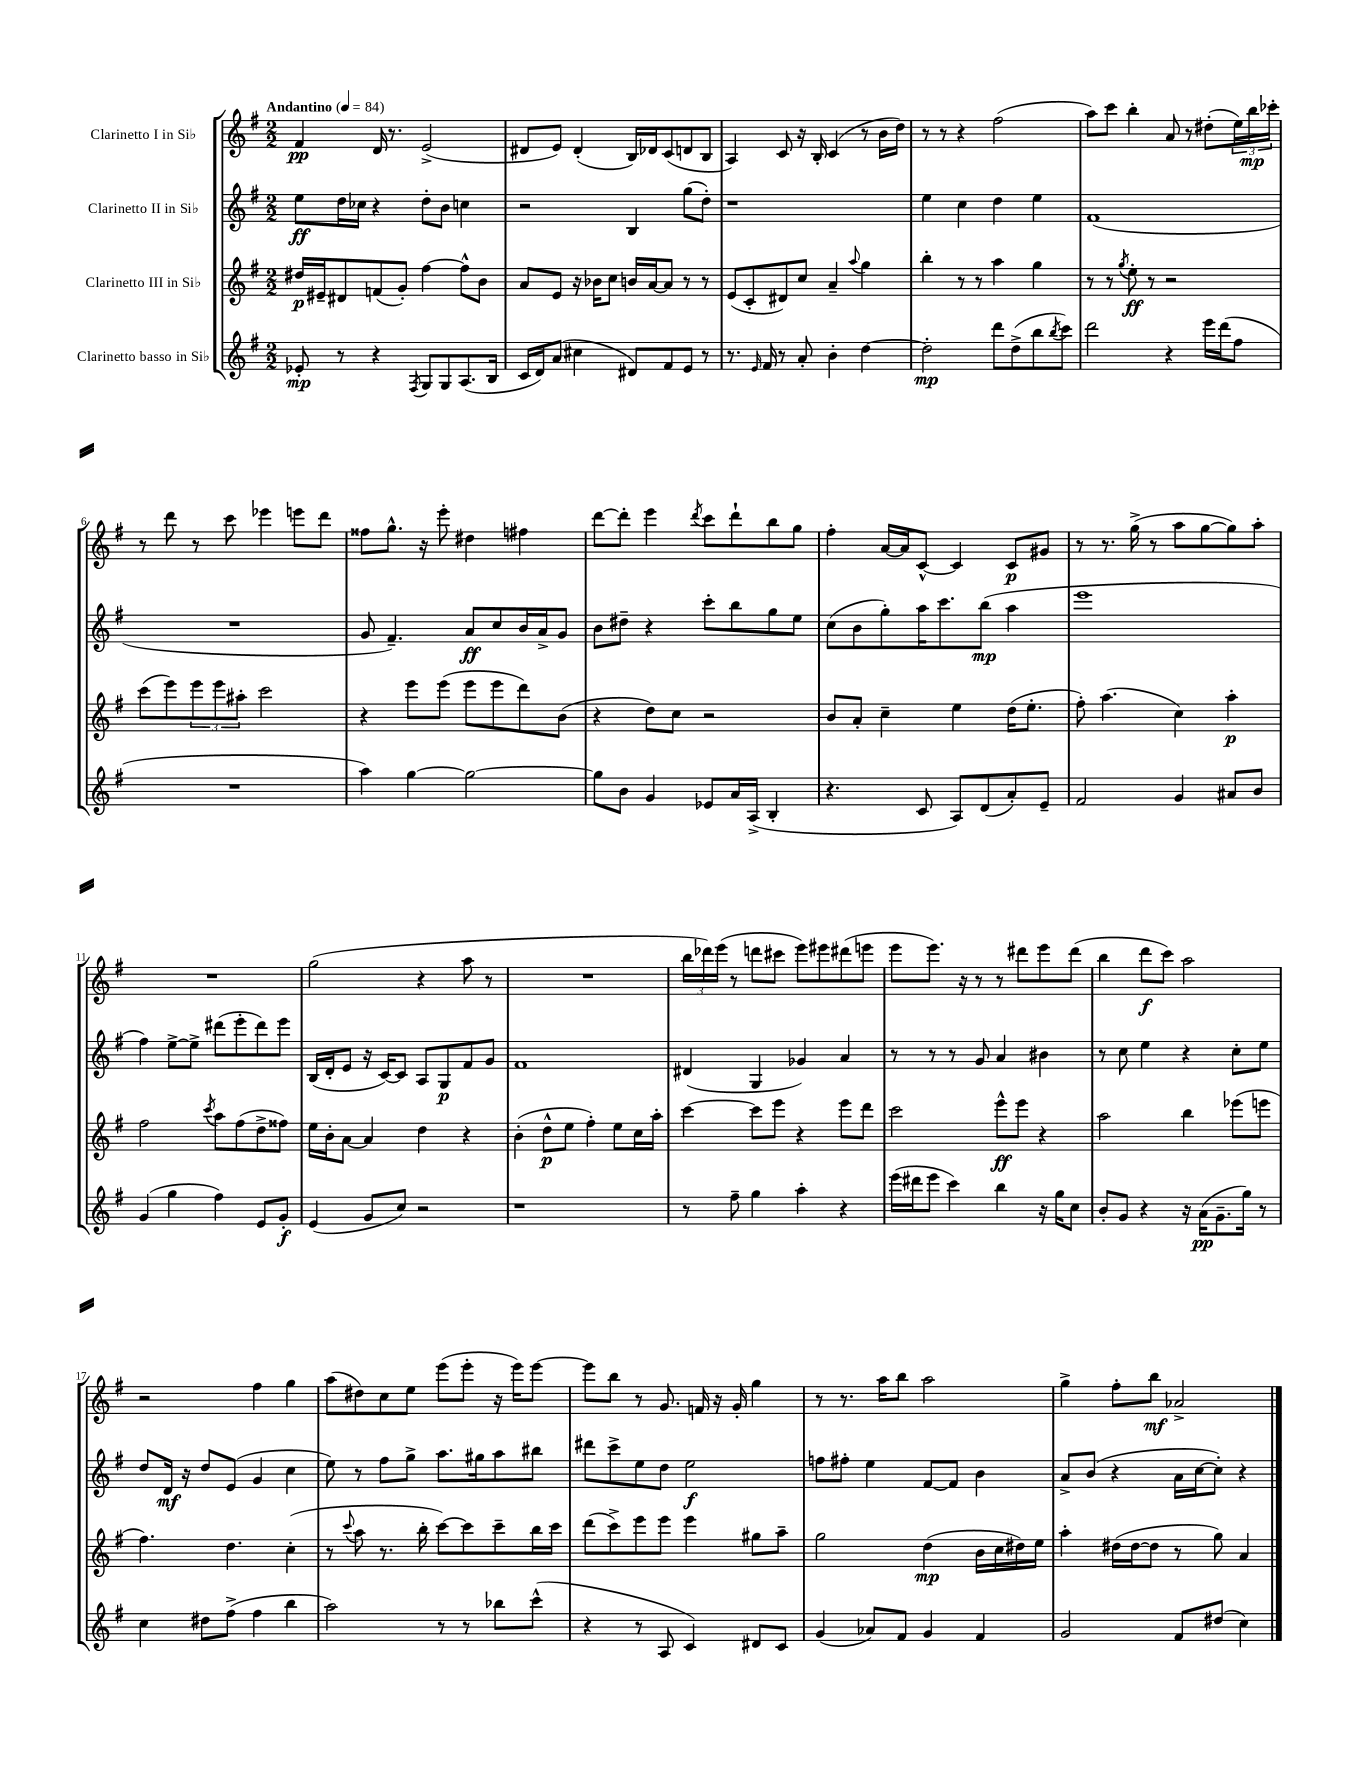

**kern	**dynam	**kern	**dynam	**kern	**dynam	**kern	**dynam
*part4	*part4	*part3	*part3	*part2	*part2	*part1	*part1
*staff4	*staff4	*staff3	*staff3	*staff2	*staff2	*staff1	*staff1
*I"Clarinetto basso in Si♭	*	*I"Clarinetto III in Si♭	*	*I"Clarinetto II in Si♭	*	*I"Clarinetto I in Si♭	*
*clefG2	*	*clefG2	*	*clefG2	*	*clefG2	*
*k[f#]	*	*k[f#]	*	*k[f#]	*	*k[f#]	*
*M2/2	*	*M2/2	*	*M2/2	*	*M2/2	*
*MM84	*	*MM84	*	*MM84	*	*MM84	*
=1	=1	=1	=1	=1	=1	=1	=1
!	!	!	!	!	!	!LO:TX:a:B:t=Andantino	!
8e-X'/	mp	16dd#X/LL	p	8ee\L	ff	4f#/	pp
.	.	16e#X~/J	.	.	.	.	.
8r	.	8d#X/	.	16dd\L	.	.	.
.	.	.	.	16cc-X\JJ	.	.	.
4r	.	(8fn/	.	4r	.	16d/	.
.	.	.	.	.	.	8.r	.
.	.	8g'/J)	.	.	.	.	.
8qF#/	.	.	.	.	.	.	.
8G/L	.	[4ff#\	.	8dd'\L	.	(2e^/	.
8G/	.	.	.	8b\J	.	.	.
(8.A/	.	8ff#^^\L]	.	4ccn\	.	.	.
.	.	8b\J	.	.	.	.	.
16B/Jk	.	.	.	.	.	.	.
=2	=2	=2	=2	=2	=2	=2	=2
16c/LL	.	8a/L	.	2r	.	8d#X/L	.
16d/J)	.	.	.	.	.	.	.
(8a/J	.	8e/J	.	.	.	8e/J)	.
4cc#X\	.	16r	.	.	.	(4d#'/	.
.	.	16b-X\KL	.	.	.	.	.
.	.	8cc\J	.	.	.	.	.
8d#X/L)	.	16bn/LL	.	4B/	.	16B/LL)	.
.	.	[16a/J	.	.	.	16d-X/J	.
8f#/	.	8a/J]	.	.	.	(8c/	.
8e/J	.	8r	.	(8gg\L	.	8dn/	.
8r	.	8r	.	8dd'\J)	.	8B/J	.
=3	=3	=3	=3	=3	=3	=3	=3
8.r	.	(8e/L	.	1r	.	4A/)	.
.	.	8c'/	.	.	.	.	.
16qqe/	.	.	.	.	.	.	.
16f#/	.	.	.	.	.	.	.
8r	.	8d#X/)	.	.	.	8c/	.
8a'/	.	8cc/J	.	.	.	16r	.
.	.	.	.	.	.	16B'/	.
4b'\	.	4a~/	.	.	.	(4c/	.
.	.	8qqaa/	.	.	.	.	.
[4dd\	.	4gg\	.	.	.	8r	.
.	.	.	.	.	.	16b\LL	.
.	.	.	.	.	.	16dd\JJ)	.
=4	=4	=4	=4	=4	=4	=4	=4
2dd'\]	mp	4bb'\	.	4ee\	.	8r	.
.	.	.	.	.	.	8r	.
.	.	8r	.	4cc\	.	4r	.
.	.	8r	.	.	.	.	.
8ddd\L	.	4aa\	.	4dd\	.	(2ff#\	.
(8dd^\	.	.	.	.	.	.	.
8bb\	.	4gg\	.	4ee\	.	.	.
8qbb/	.	.	.	.	.	.	.
8ccc\J)	.	.	.	.	.	.	.
=5	=5	=5	=5	=5	=5	=5	=5
2ddd\	.	8r	.	(1f#	.	8aa\L)	.
.	.	8r	.	.	.	8ccc\J	.
.	.	8qgg/	.	.	.	.	.
.	.	8ee'\	ff	.	.	4bb'\	.
.	.	8r	.	.	.	.	.
4r	.	2r	.	.	.	8a/	.
.	.	.	.	.	.	8r	.
16eee\LL	.	.	.	.	.	(8dd#X'\L	.
(16ddd\J	.	.	.	.	.	.	.
8ff#\J	.	.	.	.	.	24ee\L)	.
.	.	.	.	.	.	24bb\	mp
.	.	.	.	.	.	24ccc-X'\JJ	.
!!LO:LB:g=z
=6	=6	=6	=6	=6	=6	=6	=6
1r	.	(8ccc\L	.	1r	.	8r	.
.	.	8eee\)	.	.	.	8ddd\	.
.	.	12eee\	.	.	.	8r	.
.	.	12eee\	.	.	.	.	.
.	.	.	.	.	.	8ccc\	.
.	.	12aa#X'\J	.	.	.	.	.
.	.	2ccc\	.	.	.	4eee-X\	.
.	.	.	.	.	.	8eeen\L	.
.	.	.	.	.	.	8ddd\J	.
=7	=7	=7	=7	=7	=7	=7	=7
4aa\)	.	4r	.	8g/	.	8ff##X\L	.
.	.	.	.	4.f#~/)	.	8.gg^^\J	.
[4gg\	.	8eee\L	.	.	.	.	.
.	.	.	.	.	.	16r	.
.	.	(8eee\J	.	.	.	8eee'\	.
2gg\_	.	8eee\L	.	8a/L	ff	4dd#X\	.
.	.	8eee\	.	8cc/	.	.	.
.	.	8ddd\)	.	16b/L	.	4ff#X\	.
.	.	.	.	16a^/J	.	.	.
.	.	(8b\J	.	8g/J	.	.	.
=8	=8	=8	=8	=8	=8	=8	=8
8gg\L]	.	4r	.	8b\L	.	[8ddd\L	.
8b\J	.	.	.	8dd#X~\J	.	8ddd'\J]	.
4g/	.	8dd\L)	.	4r	.	4eee\	.
.	.	8cc\J	.	.	.	.	.
.	.	.	.	.	.	8qddd/	.
8e-X/L	.	2r	.	8ccc'\L	.	8ccc\L	.
16a/L	.	.	.	8bb\	.	8ddd`\	.
(16A^/JJ	.	.	.	.	.	.	.
4B'/	.	.	.	8gg\	.	8bb\	.
.	.	.	.	8ee\J	.	8gg\J	.
=9	=9	=9	=9	=9	=9	=9	=9
4.r	.	8b/L	.	(8cc\L	.	4ff#'\	.
.	.	8a'/J	.	8b\	.	.	.
.	.	4cc~\	.	8gg'\)	.	[16a/LL	.
.	.	.	.	.	.	16a/J]	.
8c/	.	.	.	16aa\K	.	[8c^^/J	.
.	.	.	.	8.ccc\	.	.	.
8A/L)	.	4ee\	.	.	.	4c/]	.
(8d/	.	.	.	(8bb\J	mp	.	.
8a'/)	.	(16dd\KL	.	4aa\	.	8c/L	p
.	.	8.ee'\J	.	.	.	.	.
8e~/J	.	.	.	.	.	8g#X/J	.
=10	=10	=10	=10	=10	=10	=10	=10
2f#/	.	8ff#'\)	.	1eee	.	8r	.
.	.	(4.aa\	.	.	.	8.r	.
.	.	.	.	.	.	(16gg^\	.
.	.	.	.	.	.	8r	.
4g/	.	4cc\)	.	.	.	8aa\L	.
.	.	.	.	.	.	[8gg\	.
8a#X/L	.	4aa'\	p	.	.	8gg\])	.
8b/J	.	.	.	.	.	8aa'\J	.
!!LO:LB:g=z
=11	=11	=11	=11	=11	=11	=11	=11
(4g/	.	2ff#\	.	4ff#\)	.	1r	.
4gg\	.	.	.	[8ee^\L	.	.	.
.	.	.	.	8ee^\J]	.	.	.
.	.	8qccc/	.	.	.	.	.
4ff#\)	.	8aa\L	.	(8ddd#X\L	.	.	.
.	.	(8ff#\	.	8eee'\	.	.	.
8e/L	.	8dd^\	.	8ddd#\)	.	.	.
8g'/J	f	8ff##X\J)	.	8eee\J	.	.	.
=12	=12	=12	=12	=12	=12	=12	=12
(4e/	.	16ee\LL	.	(16B/LL	.	(2gg\	.
.	.	16b'\J	.	16d'/J	.	.	.
.	.	[8a\J	.	8e/J	.	.	.
8g/L	.	4a/]	.	16r	.	.	.
.	.	.	.	[16c/KL)	.	.	.
8cc/J)	.	.	.	8c/J]	.	.	.
2r	.	4dd\	.	8A/L	.	4r	.
.	.	.	.	8G/	p	.	.
.	.	4r	.	8f#/	.	8aa\	.
.	.	.	.	8g/J	.	8r	.
=13	=13	=13	=13	=13	=13	=13	=13
1r	.	(4b'\	.	1f#	.	1r	.
.	.	8dd^^\L	p	.	.	.	.
.	.	8ee\J	.	.	.	.	.
.	.	4ff#'\)	.	.	.	.	.
.	.	8ee\L	.	.	.	.	.
.	.	16cc\L	.	.	.	.	.
.	.	16aa'\JJ	.	.	.	.	.
=14	=14	=14	=14	=14	=14	=14	=14
8r	.	[4ccc\	.	(4d#X/	.	24bb\LL	.
.	.	.	.	.	.	24ddd-X\)	.
.	.	.	.	.	.	(24eee\JJ	.
8ff#~\	.	.	.	.	.	8r	.
4gg\	.	8ccc\L]	.	4G/	.	8dddn\L	.
.	.	8eee\J	.	.	.	8ccc#X\J	.
4aa'\	.	4r	.	4g-X/)	.	8eee\L)	.
.	.	.	.	.	.	8eee#X\	.
4r	.	8eee\L	.	4a/	.	(8ddd#X\	.
.	.	8ddd\J	.	.	.	8eeen\J	.
=15	=15	=15	=15	=15	=15	=15	=15
(16eee\LL	.	2ccc\	.	8r	.	8eee\L	.
16ddd#X\J	.	.	.	.	.	.	.
8eee\J	.	.	.	8r	.	8.eee\J)	.
4ccc\)	.	.	.	8r	.	.	.
.	.	.	.	.	.	16r	.
.	.	.	.	8g/	.	8r	.
4bb\	.	8eee^^\L	ff	4a/	.	8r	.
.	.	8eee\J	.	.	.	8ddd#X\L	.
16r	.	4r	.	4b#X\	.	8eee\	.
16gg\KL	.	.	.	.	.	.	.
8cc\J	.	.	.	.	.	(8ddd#\J	.
=16	=16	=16	=16	=16	=16	=16	=16
8b'/L	.	2aa\	.	8r	.	4bb\	.
8g/J	.	.	.	8cc\	.	.	.
4r	.	.	.	4ee\	.	8ddd\L	f
.	.	.	.	.	.	8ccc\J)	.
16r	.	4bb\	.	4r	.	2aa\	.
(16a\KL	pp	.	.	.	.	.	.
8.g~\	.	.	.	.	.	.	.
.	.	(8eee-X\L	.	8cc'\L	.	.	.
16gg\Jk)	.	.	.	.	.	.	.
8r	.	8eeen\J	.	8ee\J	.	.	.
!!LO:LB:g=z
=17	=17	=17	=17	=17	=17	=17	=17
4cc\	.	4.ff#\)	.	8dd/L	.	2r	.
.	.	.	.	16d/Jk	mf	.	.
.	.	.	.	16r	.	.	.
8dd#X\L	.	.	.	8dd/L	.	.	.
(8ff#^\J	.	4.dd\	.	(8e/J	.	.	.
4ff#\	.	.	.	4g/	.	4ff#\	.
4bb\	.	(4cc'\	.	4cc\	.	4gg\	.
=18	=18	=18	=18	=18	=18	=18	=18
2aa\)	.	8r	.	8ee\)	.	(8aa\L	.
.	.	8qqccc/	.	.	.	.	.
.	.	8aa\	.	8r	.	8dd#X\)	.
.	.	8.r	.	8ff#\L	.	8cc\	.
.	.	.	.	8gg^\J	.	8ee\J	.
.	.	16bb'\	.	.	.	.	.
8r	.	[8ccc\L)	.	8.aa\L	.	(8eee\L	.
8r	.	8ccc\]	.	.	.	8eee'\J	.
.	.	.	.	16gg#X\k	.	.	.
8bb-X\L	.	8ccc~\	.	8aa\	.	16r	.
.	.	.	.	.	.	16eee\KL)	.
(8ccc^^\J	.	16bb\L	.	8bb#X\J	.	[8eee\J	.
.	.	16ccc\JJ	.	.	.	.	.
=19	=19	=19	=19	=19	=19	=19	=19
4r	.	(8ddd\L	.	8ddd#X\L	.	8eee\L]	.
.	.	8ccc^\)	.	8ccc^\	.	8bb\J	.
8r	.	8eee\	.	8ee\	.	8r	.
8A/	.	8eee\J	.	8dd\J	.	8.g/	.
4c/)	.	4eee\	.	2ee\	f	.	.
.	.	.	.	.	.	16fn/	.
.	.	.	.	.	.	16r	.
.	.	.	.	.	.	16g'/	.
8d#X/L	.	8gg#X\L	.	.	.	4gg\	.
8c/J	.	8aa~\J	.	.	.	.	.
=20	=20	=20	=20	=20	=20	=20	=20
(4g/	.	2gg\	.	8ffn\L	.	8r	.
.	.	.	.	8ff#X'\J	.	8.r	.
8a-X/L)	.	.	.	4ee\	.	.	.
.	.	.	.	.	.	16aa\KL	.
8f#/J	.	.	.	.	.	8bb\J	.
4g/	.	(4dd\	mp	[8f#/L	.	2aa\	.
.	.	.	.	8f#/J]	.	.	.
4f#/	.	16b\LL	.	4b\	.	.	.
.	.	16cc\	.	.	.	.	.
.	.	16dd#X\)	.	.	.	.	.
.	.	16ee\JJ	.	.	.	.	.
=21	=21	=21	=21	=21	=21	=21	=21
2g/	.	4aa'\	.	8a^/L	.	4gg^\	.
.	.	.	.	(8b/J	.	.	.
.	.	(16dd#X\LL	.	4r	.	8ff#'\L	.
.	.	[16dd#\J	.	.	.	.	.
.	.	8dd#\J]	.	.	.	8bb\J	mf
8f#/L	.	8r	.	16a\LL	.	2a-X^/	.
.	.	.	.	[16cc\J	.	.	.
(8dd#X/J	.	8gg\)	.	8cc'\J])	.	.	.
4cc\)	.	4a/	.	4r	.	.	.
==	==	==	==	==	==	==	==
*-	*-	*-	*-	*-	*-	*-	*-
